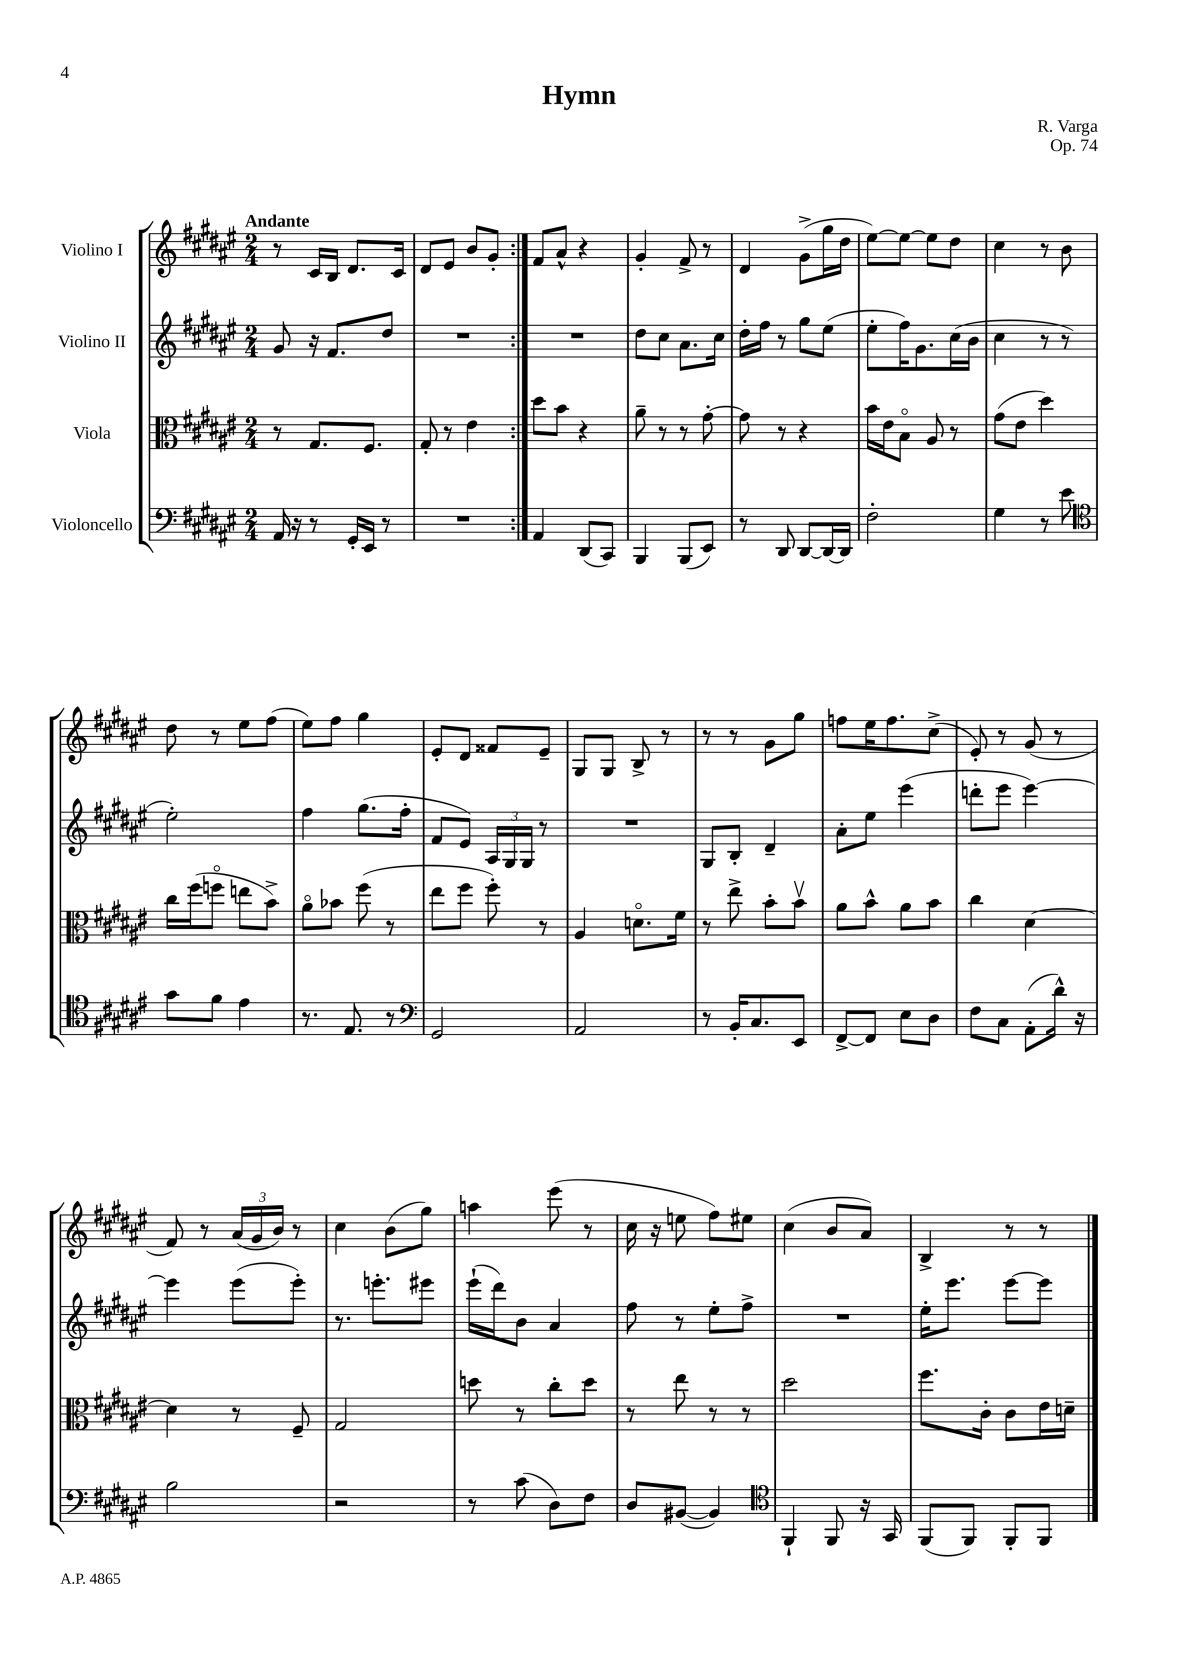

**kern	**kern	**kern	**kern
*staff4	*staff3	*staff2	*staff1
*clefF4	*clefC3	*clefG2	*clefG2
*k[f#c#g#d#a#e#]	*k[f#c#g#d#a#e#]	*k[f#c#g#d#a#e#]	*k[f#c#g#d#a#e#]
*M2/4	*M2/4	*M2/4	*M2/4
16AA#	8r	8g#	8r
16r	.	.	.
8r	8.G#	16r	16c#
.	.	8.f#	16B
16GG#'	.	.	8.d#
16EE#	8.F#	.	.
8r	.	8dd#	.
.	.	.	16c#
=	=	=	=
2r	8G#'	2r	8d#
.	8r	.	8e#
.	4e#	.	8b
.	.	.	8g#'
=:|!	=:|!	=:|!	=:|!
4AA#	8dd#	2r	8f#
.	8b	.	8a#^^
(8DD#	4r	.	4r
8CC#)	.	.	.
=	=	=	=
4BBB	8a#~	8dd#	4g#'
.	8r	8cc#	.
(8BBB	8r	8.a#	8f#^
8EE#)	[8g#'	.	8r
.	.	16cc#	.
=	=	=	=
8r	8g#]	16dd#'	4d#
.	.	16ff#	.
8DD#	8r	8r	.
[8DD#	4r	8gg#	(8g#^
16DD#_	.	(8ee#	16gg#
16DD#]	.	.	16dd#
=	=	=	=
2F#'	16b	8ee#'	[8ee#)
.	16e#	.	.
.	8Bo	16ff#)	8ee#_
.	.	8.g#	.
.	8A#	.	8ee#]
.	8r	(16cc#	8dd#
.	.	16b	.
=	=	=	=
4G#	(8g#	4cc#	4cc#
.	8e#	.	.
8r	4dd#)	8r	8r
8e#	.	8r	8b
=	=	=	=
*clefC4	*	*	*
8g#	16cc#	2ee#')	8dd#
.	(16ff#	.	.
8f#	8ffo	.	8r
4e#	8ee	.	8ee#
.	8b^)	.	(8ff#
=	=	=	=
8.r	8a#o	4ff#	8ee#)
.	8b-	.	8ff#
8.E#	.	.	.
.	(8ff#	(8.gg#	4gg#
8r	8r	.	.
.	.	16ff#'	.
=	=	=	=
*clefF4	*	*	*
2GG#	8ee#	8f#	8e#'
.	8ff#	8e#)	8d#
.	8ff#')	24A#	8f##
.	.	24G#	.
.	.	24G#	.
.	8r	8r	8e#~
=	=	=	=
2AA#	4A#	2r	8G#
.	.	.	8G#
.	8.do	.	8B^
.	.	.	8r
.	16f#	.	.
=	=	=	=
8r	8r	8G#	8r
16BB'	8ee#^	8B'	8r
8.C#	.	.	.
.	8b'	4d#~	8g#
8EE#	8bv	.	8gg#
=	=	=	=
[8FF#^	8a#	8a#'	8ff
8FF#]	8b^^	8ee#	16ee#
.	.	.	8.ff
8E#	8a#	(4eee#	.
8D#	8b	.	(8cc#^
=	=	=	=
8F#	4cc#	8ddd'	8e#')
8C#	.	8eee#	8r
(8AA#'	[4d#	[4eee#)	(8g#
16d#^^)	.	.	8r
16r	.	.	.
=	=	=	=
2B	4d#]	4eee#]	8f#)
.	.	.	8r
.	8r	(8eee#	(24a#
.	.	.	24g#
.	.	.	24b)
.	8F#~	8eee#')	8r
=	=	=	=
2r	2G#	8.r	4cc#
.	.	8.eee'	.
.	.	.	(8b
.	.	8eee#	8gg#)
=	=	=	=
8r	8dd	(16eee#`	4aa
.	.	16ddd#)	.
(8c#	8r	8b	.
8D#)	8cc#'	4a#	(8eee#
8F#	8dd	.	8r
=	=	=	=
8D#	8r	8ff#	16cc#
.	.	.	16r
([8BB#	8ee#	8r	8ee
4BB#])	8r	8ee#'	8ff#)
.	8r	8ff#^	8ee#
=	=	=	=
*clefC4	*	*	*
4FF#`	2dd#	2r	(4cc#
8FF#	.	.	8b
16r	.	.	8a#)
16GG#	.	.	.
=	=	=	=
(8FF#	8.ff#	16ee#'	4B^
.	.	8.eee#	.
8FF#)	.	.	.
.	16c#'	.	.
8FF#'	8c#	[8eee#	8r
8FF#	16e#	8eee#]	8r
.	16d~	.	.
==	==	==	==
*-	*-	*-	*-
